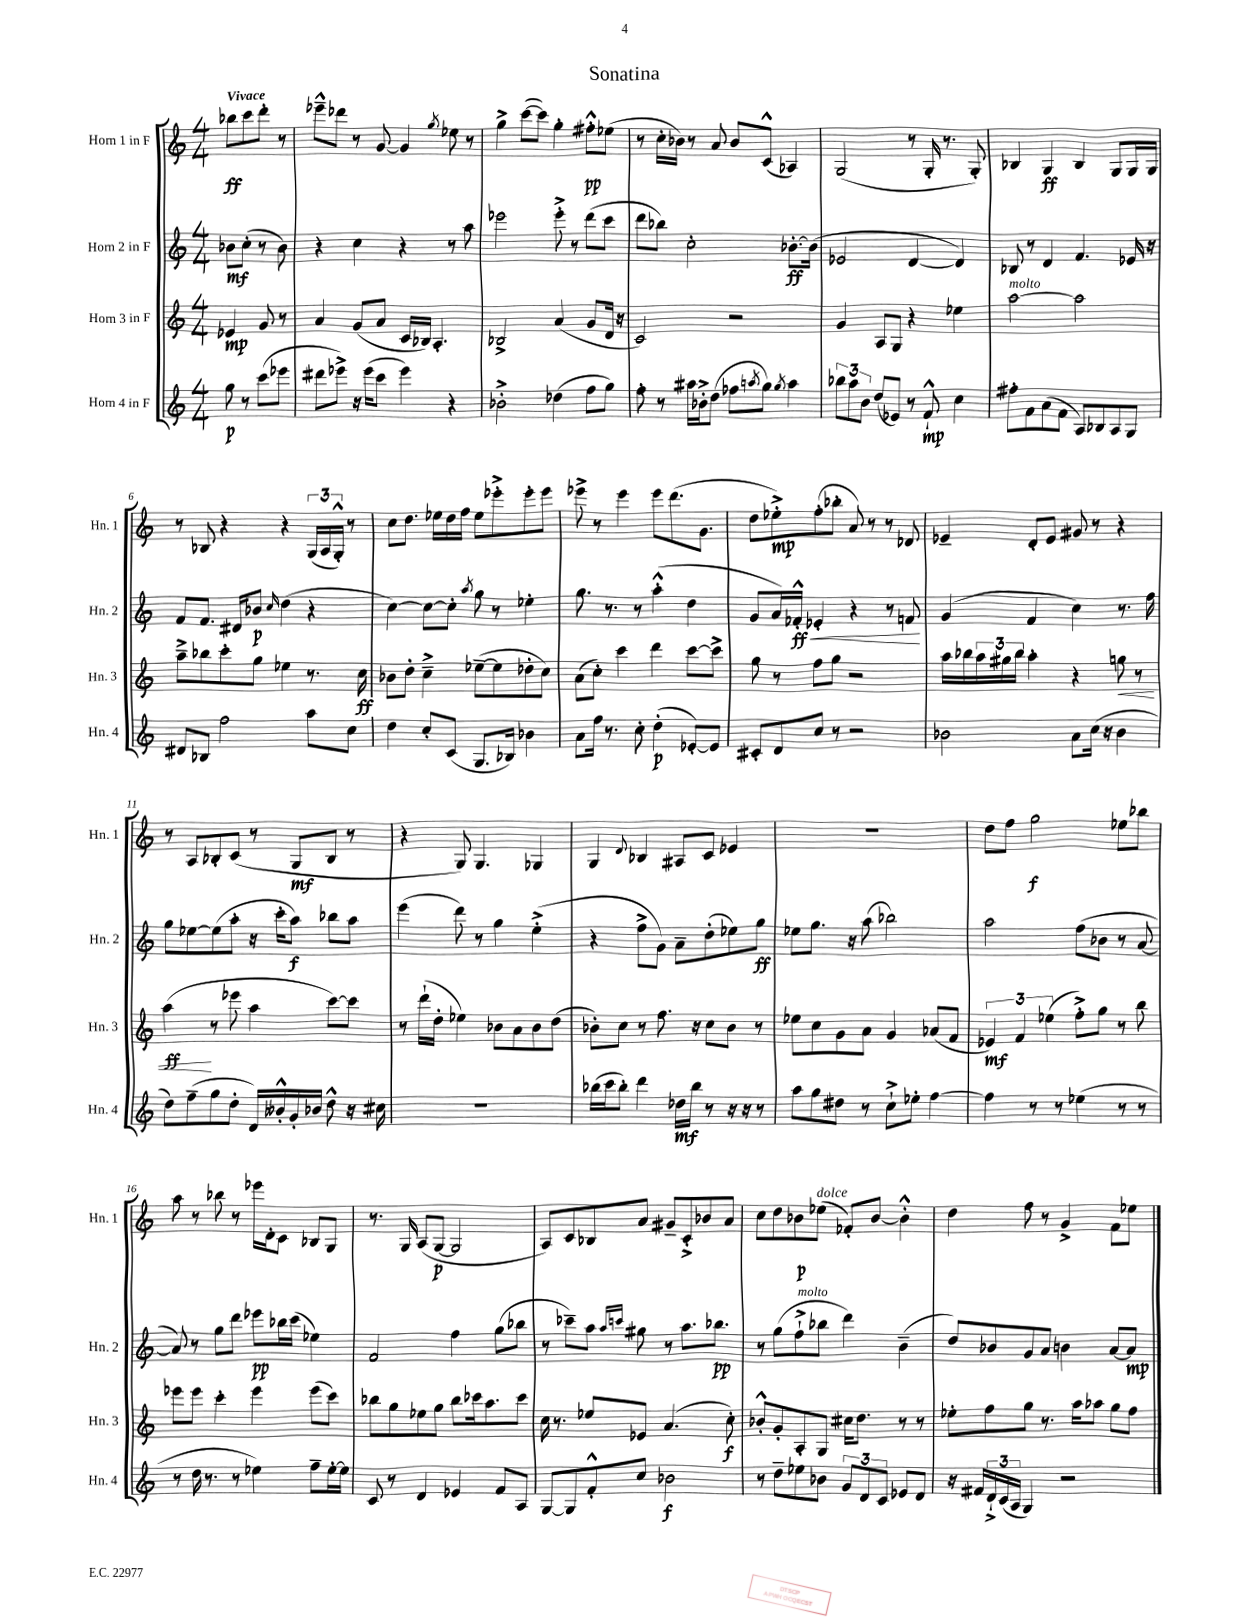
\header { title = "Sonatina" }
<<
\new StaffGroup <<
\new Staff = "s0" \with { instrumentName = "Horn 1 in F" shortInstrumentName = "Hn. 1" } {
    \clef treble \key c \major \numericTimeSignature \time 4/4 \partial 2 \tempo "Vivace"
    bes''8\ff c'''8 d'''8-. r8 |
    ees'''8---^ des'''8 r8 g'8~ g'4 \acciaccatura { g''8 } ees''8 r8 |
    g''4-> c'''8~( c'''8) g''4-. fis''8-.-^\pp ees''8( |
    r8 c''16-. bes'16) r8 a'8 bes'8 c'8-^( aes4) |
    g2( r8 g16-. r8. g8-.) |
    bes4 g4\ff bes4 g8 g16 g16 |
    r8 bes8 r4 r4 \tuplet 3/2 { g16( a16 g16-.-^) } r8 |
    c''8 d''8. ees''16 d''16 f''16 ees''8 ees'''8-.-> ees'''8-. ees'''8 |
    ees'''8-> r8 ees'''4 ees'''8 d'''8.( g'8. |
    d''8 ees''8-.->\mp) f''8-.( bes''8-. a'8) r8 r8 des'8 |
    ees'4-- d'8-. ees'8 gis'8 r8 r4 |
    r8 a8 bes8-. c'8( r8 g8\mf bes8 r8 |
    r4 g8) g4. ges4 |
    g4 \appoggiatura { d'8 } bes4 ais8 c'8 ees'4 |
    r1 |
    d''8 f''8 g''2\f ees''8 bes''8 |
    a''8 r8 bes''8 r8 ees'''16 d'16-. c'8 bes8 g8 |
    r8. g16 a8( g8~\p g2 |
    a8) c'8 bes8 a'8 gis'8-- c'8-.-> bes'8 a'8 |
    c''8 d''8 bes'8\p ees''8^\markup { \italic "dolce" }( fes'8-.) bes'8~ bes'4-.-^ |
    d''4 f''8 r8 g'4-> f'8 ees''8 \bar "|." |
}
\new Staff = "s1" \with { instrumentName = "Horn 2 in F" shortInstrumentName = "Hn. 2" } {
    \clef treble \key c \major \numericTimeSignature \time 4/4 \partial 2
    bes'8\mf c''8-.( r8 bes'8) |
    r4 c''4 r4 r8 a''8 |
    ees'''2 ees'''8-.-> r8 d'''8( c'''8 |
    d'''8 bes''8) c''2-. bes'8.~-.\ff bes'16( |
    ees'2 d'4~ d'4) |
    bes8 r8 d'4 f'4. ees'16 r16 |
    f'8 f'8. dis'16 bes'8\p \grace { c''16 } d''4( r4 |
    c''4~) c''8~ c''8-. \acciaccatura { a''8 } g''8 r8 ees''4-. |
    g''8. r8. r8 a''4-.-^( d''4 |
    g'8 a'16) fes'16-.-^\ff\< ees'4-. r4 r8 f'8\! |
    g'4( f'4 c''4) r8. f''16 |
    g''8 ees''8~ ees''8( a''8-. r16 c'''16-. a''8\f) bes''8 a''8 |
    e'''4( d'''8) r8 g''4 e''4-.->( |
    r4 f''8-> g'8) a'8-- d''8-.( ees''8) g''8\ff |
    ees''8 g''8. r16 a''8( bes''2) |
    a''2 f''8( bes'8 r8 a'8~ |
    a'8) r8 g''8 d'''8 ees'''8\pp bes''16 c'''16( ees''4) |
    f'2 f''4 g''8( bes''8 |
    r8 ces'''8--) a''8 \grace { a''16 c'''16 } gis''8 r8 a''8. bes''8.\pp |
    r8 g''8( f''8-!->^\markup { \italic "molto" } bes''8 d'''4) b'4--( |
    d''8) bes'8 g'8 a'8 b'4 a'8~ a'8\mp \bar "|." |
}
\new Staff = "s2" \with { instrumentName = "Horn 3 in F" shortInstrumentName = "Hn. 3" } {
    \clef treble \key c \major \numericTimeSignature \time 4/4 \partial 2
    ees'4\mp g'8 r8 |
    a'4 g'8( a'8 c'16 bes16) a4.-. |
    bes2-> a'4( g'8 d'16 r16 |
    c'2) r2 |
    g'4 a8 g8 r4 ees''4 |
    a''2~^\markup { \italic "molto" } a''2 |
    a''8---> bes''8 c'''8-. g''8 ees''4 r8. c''16\ff |
    bes'8 d''8-. c''4---> ees''8~--( ees''8 des''8-. c''8) |
    a'8( c''8-.) c'''4 d'''4 c'''8~ c'''8-> |
    g''8 r8 f''8 g''8 r2 |
    a''16 bes''16 \tuplet 3/2 { a''16 gis''16 bes''16 } a''4-. r4 g''8\< r8 |
    a''4\ff\!( r8 ees'''8 a''4 c'''8~) c'''8 |
    r8 d'''16-!( d''16-. ees''4) bes'8 a'8 bes'8 d''8( |
    bes'8-.) c''8 r8 f''8. r16 c''8 bes'8 r8 |
    ees''8 c''8 g'8 a'8 g'4 aes'8( f'8 |
    \tuplet 3/2 { ees'4\mf) f'4 ees''4( } f''8-.->) g''8 r8 b''8 |
    ees'''8 ees'''8 c'''4-. ees'''4 ees'''8( c'''8) |
    bes''8 g''8 ees''8 g''8 bes''8 ces'''16 a''8. ces'''8 |
    c''16 r8. ees''8 ees'8 a'4.( c''8-.\f) |
    bes'8-.-^ g'8-. a8-. g8 cis''16 d''8. r8 r8 |
    ees''8-. f''8 g''8 r8. a''16 aes''8 g''8 f''8 \bar "|." |
}
\new Staff = "s3" \with { instrumentName = "Horn 4 in F" shortInstrumentName = "Hn. 4" } {
    \clef treble \key c \major \numericTimeSignature \time 4/4 \partial 2
    g''8\p r8 c'''8( ees'''8 |
    dis'''8 ees'''8->) r16 ees'''16( c'''8 ees'''4) r4 |
    bes'2-.-> des''4( f''8 g''8) |
    f''8-. r8 ais''16 bes'16-.-> d''8( fes''8 \acciaccatura { a''8 } g''8) \acciaccatura { g''8 } a''4 |
    \tuplet 3/2 { bes''8 a''8 b'8 } d''8( ees'8) r8 f'8-!-^\mp c''4 |
    fis''8-. f'8 a'8( f'8 a8) bes8 a8 g8 |
    dis'8 bes8 f''2 a''8 c''8 |
    d''4 c''8-. c'8( g8. bes16) bes'4 |
    a'8 f''16 r8. c''8-. d''4-.\p( ees'8~-.) ees'8 |
    cis'8-. d'8 c''8 r8 r2 |
    bes'2 a'8 c''16( r16 bes'4 |
    d''8) f''8--( g''8 d''8-. d'16) beses'16-.-^ g'16-. bes'16 d''8-^ r16 cis''16 |
    R1 |
    bes''16( c'''16 bes''8-.) d'''4 des''16\mf bes''16 r8 r16 r16 r8 |
    a''8 g''8 dis''8 r8 c''8-!-> ees''8-. f''4~ |
    f''4 r8 r8 ees''4( r8 r8 |
    r8 d''16 r8. r8 ees''4) f''8-- ees''16~-. ees''16 |
    c'8 r8 d'4 ees'4 f'8 a8 |
    g8~ g8 f'8-.-^ c''8 bes'2\f |
    r8 d''8-- ees''8 bes'8 \tuplet 3/2 { g'8 d'8 c'8 } ees'8 d'8 |
    r16 fis'16 \tuplet 3/2 { d'16-!-> c'16( a16 } g4) r2 \bar "|." |
}
>>
>>
